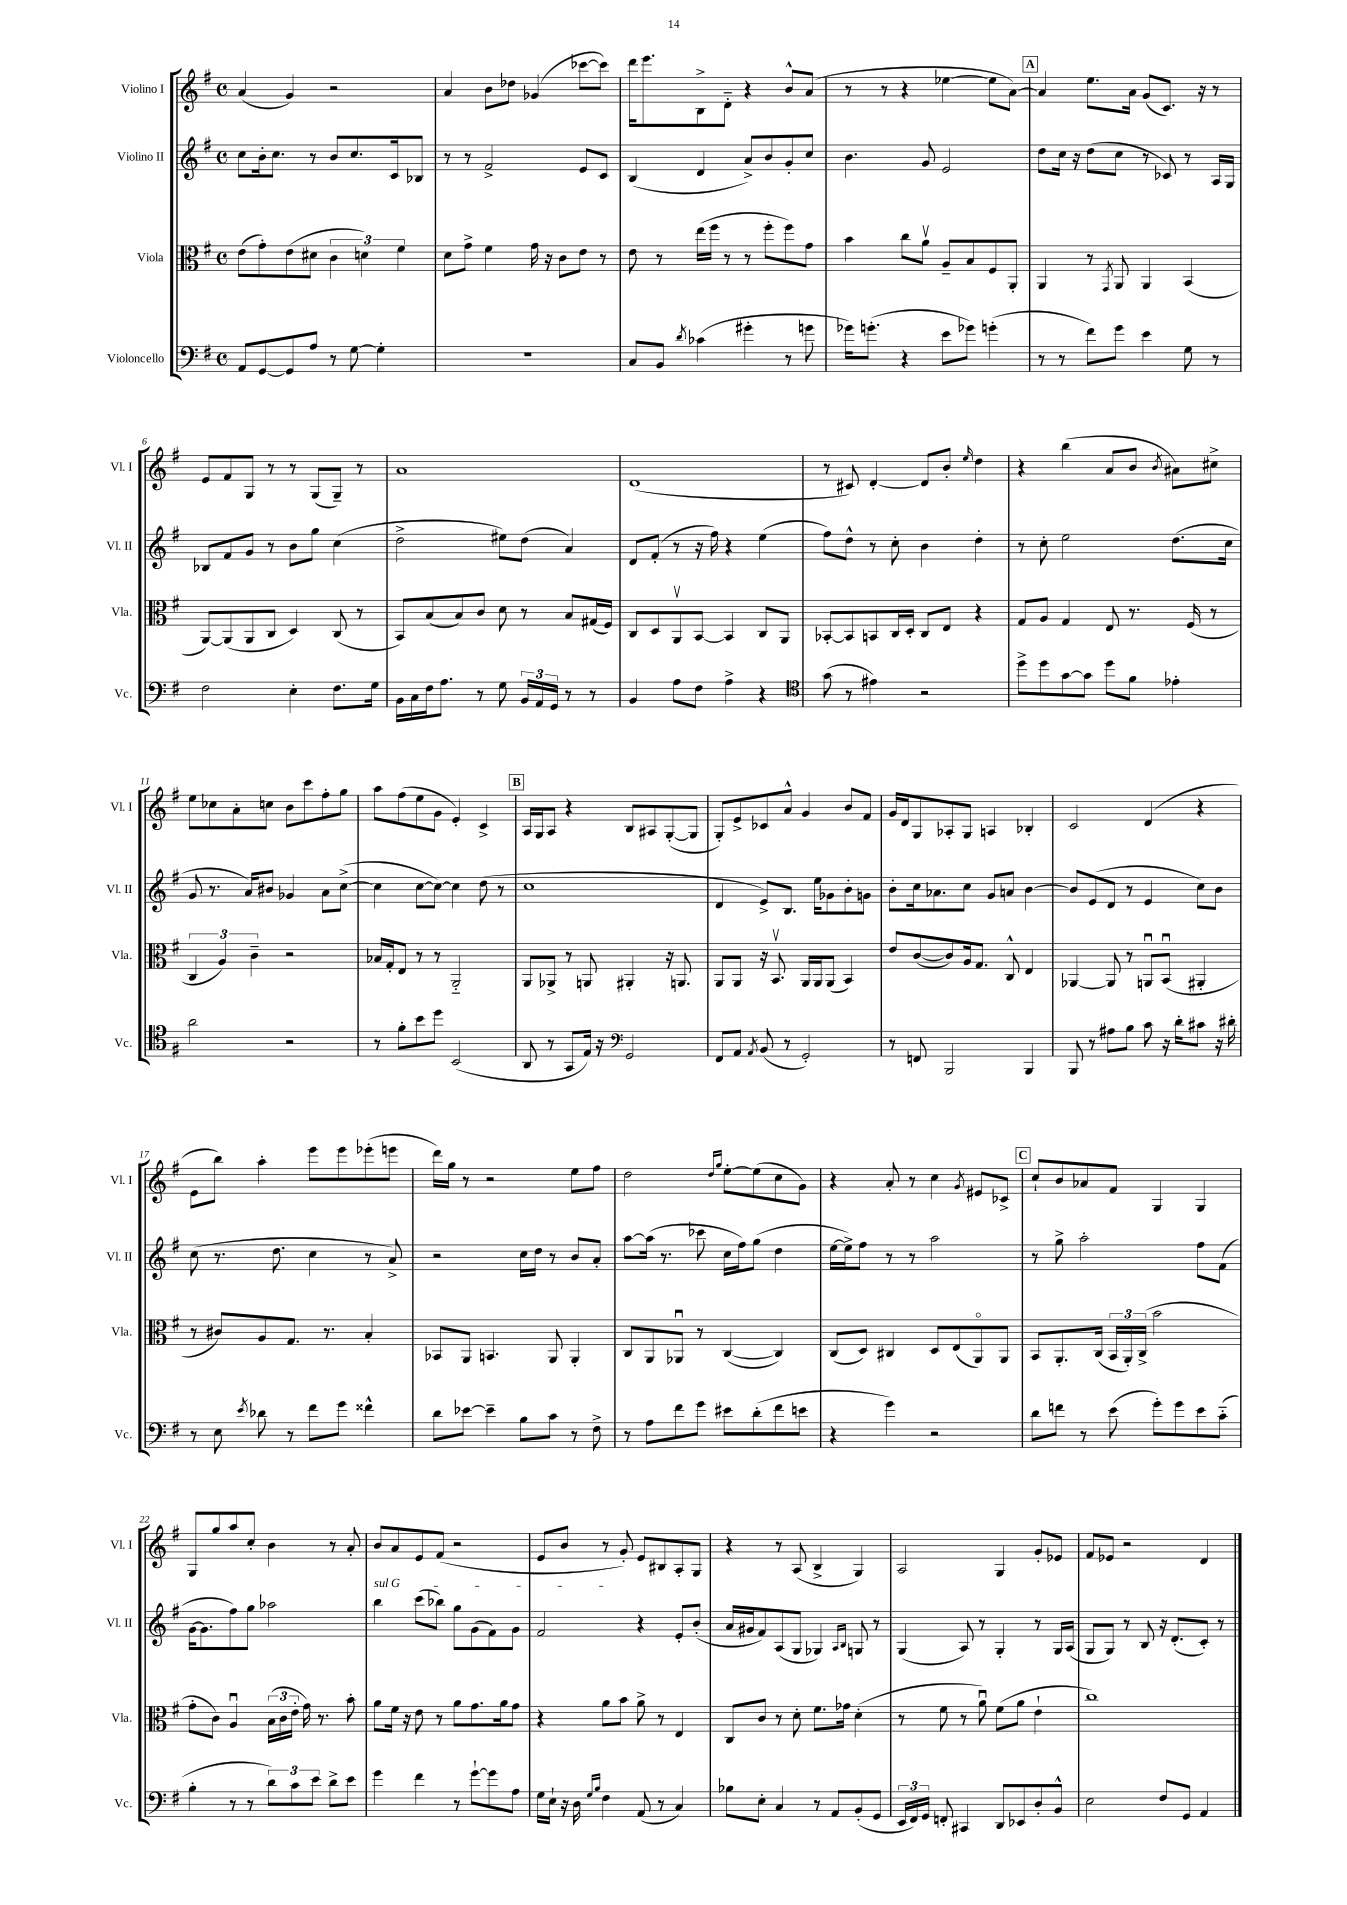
<<
\new StaffGroup <<
\new Staff = "s0" \with { instrumentName = "Violino I" shortInstrumentName = "Vl. I" } {
    \clef treble \key g \major \defaultTimeSignature \time 4/4
    \autoBeamOff a'4( g'4) r2 |
    a'4 b'8[ des''8] ges'4( ces'''8[~ ces'''8]) |
    d'''16[ e'''8. b8-> d'8]-_ r4 b'8[-^ a'8]( |
    r8 r8 r4 ees''4~ ees''8[ a'8]~) |
    \mark \markup { \box "A" } a'4 e''8.[ a'16] g'8[( c'8.]) r16 r8 |
    e'8[ fis'8 g8] r8 r8 g8[( g8]--) r8 |
    a'1 |
    d'1( |
    r8 cis'8) d'4~-. d'8[ b'8]-. \grace { e''16 } d''4 |
    r4 b''4( a'8[ b'8] \acciaccatura { b'8 } ais'8[) cis''8]-> |
    e''8[ ces''8 a'8-. c''8] b'8[ c'''8 fis''8-. g''8] |
    a''8[ fis''8( e''8 g'8] e'4-.) c'4-> |
    \mark \markup { \box "B" } a16[ g16 a8] r4 b8[ ais8 g8~-.( g8] |
    g8[-.) e'8-> ces'8 a'8]-^ g'4 b'8[ fis'8] |
    g'16[ d'16 g8 aes8-. g8] a4 bes4-. |
    c'2 d'4( r4 |
    e'8[ b''8]) a''4-. e'''8[ e'''8 ees'''8-.( e'''8] |
    d'''16[) g''16] r8 r2 e''8[ fis''8] |
    d''2 \grace { d''16[ g''16] } e''8[~-. e''8( c''8 g'8]) |
    r4 a'8-. r8 c''4 \acciaccatura { g'8 } eis'8[ ces'8]-> |
    \mark \markup { \box "C" } c''8[-! b'8 aes'8 fis'8] g4 g4 |
    g8[ g''8 a''8 c''8]-. b'4 r8 a'8-. |
    b'8[ a'8 e'8 fis'8]( r2 |
    e'8[ b'8] r8 g'8-.) e'8[ bis8 a8-. g8] |
    r4 r8 a8( b4-> g4) |
    a2 g4 g'8[-. ees'8] |
    fis'8[ ees'8] r2 d'4 \bar "|." |
}
\new Staff = "s1" \with { instrumentName = "Violino II" shortInstrumentName = "Vl. II" } {
    \clef treble \key g \major \defaultTimeSignature \time 4/4
    \autoBeamOff c''8[ b'16-. c''8.] r8 b'8[ c''8. c'16 bes8] |
    r8 r8 fis'2-> e'8[ c'8] |
    b4( d'4 a'8[->) b'8 g'8-. c''8] |
    b'4. g'8 e'2 |
    \mark \markup { \box "A" } d''8[ c''16] r16 d''8[( c''8] r8 ces'8) r8 a16[ g16] |
    bes8[ fis'8 g'8] r8 b'8[ g''8] c''4( |
    d''2-> eis''8[) d''8]( a'4) |
    d'8[ fis'8]-.( r8 r16 fis''16) r4 e''4( |
    fis''8[) d''8]-^ r8 c''8-. b'4 d''4-. |
    r8 c''8-. e''2 d''8.[( c''16] |
    g'8 r8. a'16[) bis'8] ges'4 a'8[ c''8]~->( |
    c''4 c''8[~ c''8]~) c''4 d''8( r8 |
    \mark \markup { \box "B" } c''1 |
    d'4 e'8[->) b8.] e''16[ ges'8 b'8-. g'8] |
    b'8[-. c''16 aes'8. c''8] g'8[ a'8] b'4~ |
    b'8[ e'8( d'8] r8 e'4 c''8[) b'8] |
    c''8( r8. d''8. c''4 r8 a'8->) |
    r2 c''16[ d''16] r8 b'8[ a'8]-. |
    a''8[~ a''16]( r8. ces'''8 c''16[ fis''16) g''8]( d''4 |
    e''16[~ e''16->) fis''8] r8 r8 a''2 |
    \mark \markup { \box "C" } r8 g''8-> a''2-. fis''8[ fis'8]( |
    g'16[~ g'8. fis''8) g''8] aes''2 |
    \once \override TextSpanner.bound-details.left.text = \markup { \italic "sul G" } b''4\startTextSpan c'''8[( bes''8]) g''8[ g'8( fis'8) g'8] |
    fis'2\stopTextSpan r4 e'8[-. b'8]-.( |
    a'16[ gis'16 fis'8) a8( g8] ges4) \grace { a16[ b16] } g8 r8 |
    g4( a8) r8 g4-. r8 g16[ a16]( |
    g8[ g8]) r8 b8 r16 d'8.[-.( c'8]-.) r8 \bar "|." |
}
\new Staff = "s2" \with { instrumentName = "Viola" shortInstrumentName = "Vla." } {
    \clef alto \key g \major \defaultTimeSignature \time 4/4
    \autoBeamOff e'8[( g'8-.) e'8( dis'8] \tuplet 3/2 { c'4 d'4) fis'4 } |
    d'8[ g'8]-> fis'4 g'16 r16 c'8[ e'8] r8 |
    e'8 r8 e''16[( fis''16] r8 r8 fis''8[-. fis''8) g'8] |
    b'4 c''8[ a'8]\upbow a8[-- b8 fis8 a,8]-. |
    \mark \markup { \box "A" } a,4 r8 \acciaccatura { g,8 } a,8 a,4 b,4( |
    a,8[~) a,8( a,8 c8] d4) c8( r8 |
    b,8[) b8( b8) c'8] d'8 r8 b8[ gis16( fis16]) |
    c8[ d8 a,8\upbow b,8]~ b,4 c8[ a,8] |
    bes,8[~-. bes,8 b,8 c16 d16]-. c8[ e8] r4 |
    g8[ a8] g4 e8 r8. fis16( r8 |
    \tuplet 3/2 { c4 a4) c'4-- } r2 |
    bes16[ g16-. e8] r8 r8 a,2-_ |
    \mark \markup { \box "B" } a,8[ aes,8]-> r8 a,8 ais,4-. r16 a,8. |
    a,8[ a,8] r16 b,8.\upbow a,16[ a,16 a,8]( b,4) |
    e'8[ c'8~( c'8) a16 g8.] c8-^ e4 |
    aes,4~ aes,8 r8 a,8[\downbow b,8]\downbow( ais,4-. |
    r8 cis'8[) a8 g8.] r8. b4-. |
    bes,8[ a,8] b,4. a,8 a,4-. |
    c8[ a,8 aes,8]\downbow r8 c4~( c4) |
    c8[( d8]) cis4 d8[ e8( a,8\flageolet) a,8] |
    \mark \markup { \box "C" } b,8[ a,8.-. c16]( \tuplet 3/2 { b,16[ a,16-.) c16]->( } b'2 |
    g'8[-. c'8]) a4\downbow \tuplet 3/2 { b16[( c'16 e'16]-. } g'16) r8. b'8-. |
    a'8[ fis'16] r16 e'8 r8 a'8[ g'8. a'16 g'8] |
    r4 a'8[ b'8] a'8-> r8 e4 |
    c8[ c'8] r8 d'8-. fis'8.[ ges'16] d'4-.( |
    r8 fis'8 r8 a'8\downbow) fis'8[( a'8] e'4-! |
    c''1) \bar "|." |
}
\new Staff = "s3" \with { instrumentName = "Violoncello" shortInstrumentName = "Vc." } {
    \clef bass \key g \major \defaultTimeSignature \time 4/4
    \autoBeamOff a,8[ g,8~ g,8 a8] r8 g8~ g4-. |
    R1 |
    c8[ b,8] \acciaccatura { d'8 } ces'4( gis'4-. r8 g'8 |
    ges'16[) g'8.]-.( r4 e'8[ ges'8]) g'4-.( |
    \mark \markup { \box "A" } r8 r8 fis'8[) g'8] e'4 g8 r8 |
    fis2 e4-. fis8.[ g16] |
    b,16[ c16 fis16 a8.] r8 g8 \tuplet 3/2 { b,16[ a,16 g,16] } r8 r8 |
    b,4 a8[ fis8] a4-> r4 |
    \clef tenor g'8( r8 eis'4) r2 |
    d''8[-> d''8 g'8~ g'8] d''8[ fis'8] ees'4-. |
    a'2 r2 |
    r8 fis'8[-. b'8 d''8] b,2( |
    \mark \markup { \box "B" } a,8 r8 g,8[ e16]) r16 \clef bass g,2 |
    fis,8[ a,8] \acciaccatura { a,8 } b,8( r8 g,2-.) |
    r8 f,8 b,,2 b,,4 |
    b,,8 r8 ais8[ b8] c'8 r16 d'16[-. cis'8] r16 dis'16-. |
    r8 e8 \acciaccatura { e'8 } des'8 r8 fis'8[ g'8] fisis'4-^ |
    d'8[ ees'8]~ ees'4-- b8[ c'8] r8 fis8-> |
    r8 a8[ fis'8 g'8] eis'8[ d'8-.( fis'8 e'8] |
    r4 g'4) r2 |
    \mark \markup { \box "C" } d'8[ f'8] r8 e'8( g'8[-.) g'8 e'8 c'8]-_( |
    b4-. r8 r8 \tuplet 3/2 { d'8[) c'8 e'8] } d'8[-> e'8] |
    g'4 fis'4 r8 g'8[~-! g'8 a8] |
    g16[ e16]-! r16 d16 \grace { g16[ b16] } fis4 a,8( r8 c4) |
    bes8[ e8]-. c4 r8 a,8[ b,8-.( g,8] |
    \tuplet 3/2 { e,16[ fis,16) g,16] } f,8-. cis,4 d,8[ ees,8 d8-. b,8]-^ |
    e2 fis8[ g,8] a,4 \bar "|." |
}
>>
>>
